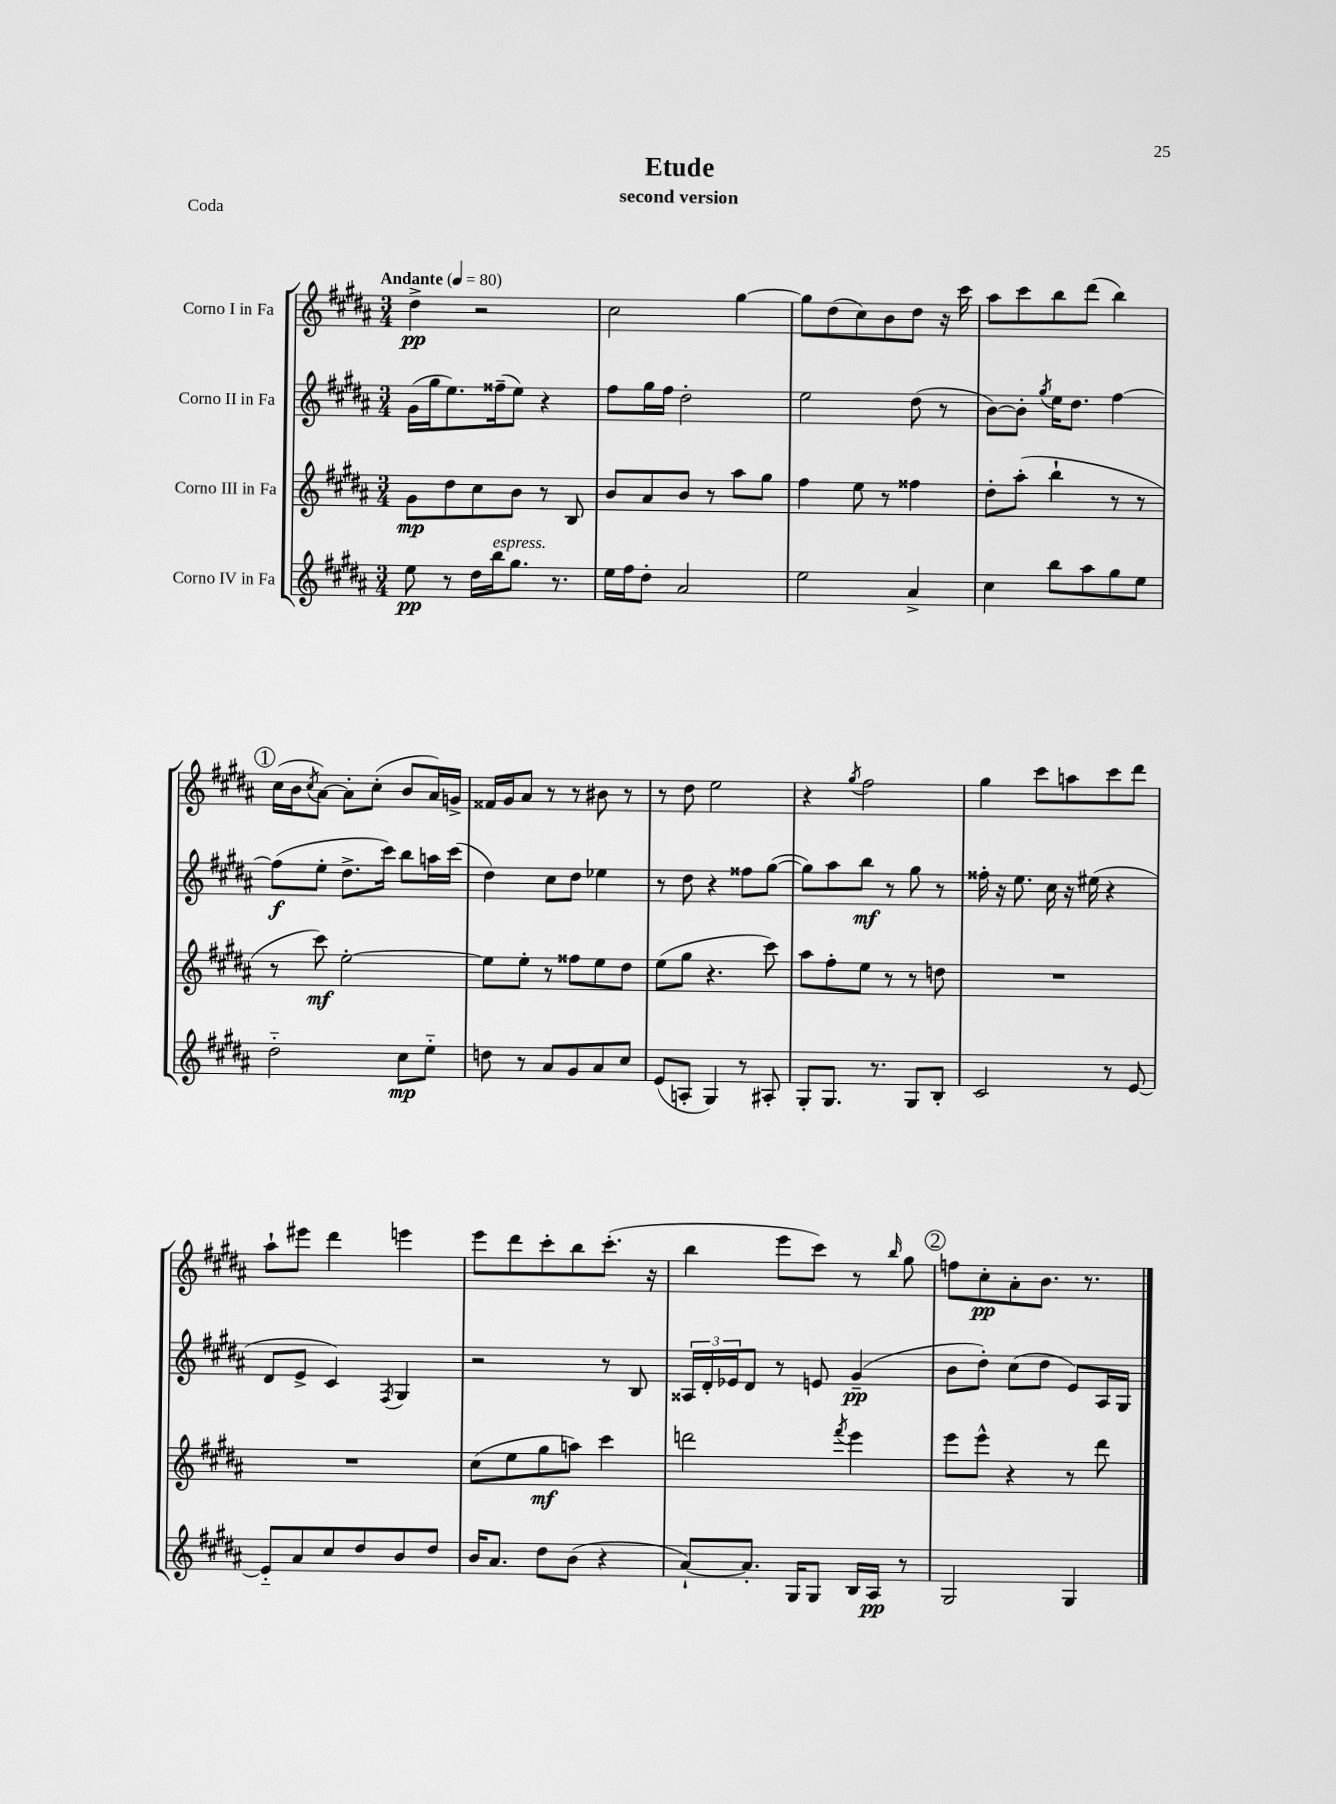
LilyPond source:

\header { title = "Etude" subtitle = "second version" piece = "Coda" }
<<
\new StaffGroup <<
\new Staff = "s0" \with { instrumentName = "Corno I in Fa" } {
    \clef treble \key b \major \numericTimeSignature \time 3/4 \tempo "Andante" 4 = 80
    dis''4->\pp r2 |
    cis''2 gis''4~ |
    gis''8 dis''8( cis''8) b'8 dis''8 r16 cis'''16 |
    ais''8 cis'''8 b''8 dis'''8( b''4) |
    \mark \markup { \circle "1" } cis''16( b'16 \acciaccatura { cis''8 } ais'8~) ais'8-. cis''8-.( b'8 ais'16) g'16-> |
    fisis'16 gis'16 ais'8 r8 r8 bis'8 r8 |
    r8 dis''8 e''2 |
    r4 \acciaccatura { gis''8 } fis''2 |
    gis''4 cis'''8 a''8 cis'''8 dis'''8 |
    ais''8-! eis'''8 dis'''4 e'''4 |
    e'''8 dis'''8 cis'''8-. b''8 cis'''8.-.( r16 |
    b''4 e'''8 cis'''8) r8 \grace { b''16 } gis''8 |
    \mark \markup { \circle "2" } f''8 cis''8-.\pp ais'8-. b'8. r8. \bar "|." |
}
\new Staff = "s1" \with { instrumentName = "Corno II in Fa" } {
    \clef treble \key b \major \numericTimeSignature \time 3/4
    gis'16( gis''16 e''8.) fisis''16--( e''8) r4 |
    fis''8 gis''16 fis''16 dis''2-. |
    e''2 dis''8( r8 |
    b'8~) b'8-. \acciaccatura { gis''8 } e''16 dis''8. fis''4~ |
    \mark \markup { \circle "1" } fis''8\f( e''8-. dis''8.-> cis'''16) b''8 a''16 cis'''16( |
    dis''4) cis''8 dis''8 ees''4 |
    r8 dis''8 r4 fisis''8 gis''8~( |
    gis''8) ais''8 b''8\mf r8 gis''8 r8 |
    fisis''16-. r16 e''8. cis''16 r16 eis''16( r4 |
    dis'8 e'8-> cis'4) \acciaccatura { fis8 } gis4 |
    r2 r8 b8 |
    \tuplet 3/2 { aisis16 dis'16-. ees'16 } dis'8 r8 e'8 gis'4--\pp( |
    \mark \markup { \circle "2" } b'8 dis''8-.) cis''8( dis''8 e'8) ais16 gis16 \bar "|." |
}
\new Staff = "s2" \with { instrumentName = "Corno III in Fa" } {
    \clef treble \key b \major \numericTimeSignature \time 3/4
    gis'8\mp dis''8 cis''8 b'8 r8 b8 |
    b'8 ais'8 b'8 r8 ais''8 gis''8 |
    fis''4 e''8 r8 fisis''4 |
    dis''8-. ais''8-.( b''4-! r8 r8 |
    \mark \markup { \circle "1" } r8 cis'''8\mf) e''2~-. |
    e''8 e''8-. r8 fisis''8 e''8 dis''8 |
    e''8( gis''8 r4. cis'''8) |
    ais''8 fis''8-. e''8 r8 r8 d''8 |
    R2. |
    R2. |
    cis''8( e''8 gis''8\mf a''8) cis'''4 |
    d'''2 \acciaccatura { fis'''8 } e'''4 |
    \mark \markup { \circle "2" } e'''8 e'''8-^ r4 r8 dis'''8 \bar "|." |
}
\new Staff = "s3" \with { instrumentName = "Corno IV in Fa" } {
    \clef treble \key b \major \numericTimeSignature \time 3/4
    e''8\pp r8 dis''16 b''16^\markup { \italic "espress." } gis''8. r8. |
    e''16 fis''16 dis''8-. ais'2 |
    e''2 ais'4-> |
    cis''4 b''8 ais''8 gis''8 e''8 |
    \mark \markup { \circle "1" } dis''2-_ cis''8\mp e''8-_ |
    d''8 r8 ais'8 gis'8 ais'8 cis''8 |
    e'8( a8-. gis4) r8 ais8-. |
    gis8-. gis8. r8. gis8 b8-. |
    cis'2 r8 e'8~ |
    e'8-_ ais'8 cis''8 dis''8 b'8 dis''8 |
    b'16 ais'8. dis''8 b'8( r4 |
    ais'8~-!) ais'8.-. gis16 gis8 b16 ais16\pp r8 |
    \mark \markup { \circle "2" } gis2 gis4 \bar "|." |
}
>>
>>
\layout { \context { \Score \remove "Bar_number_engraver" } }
